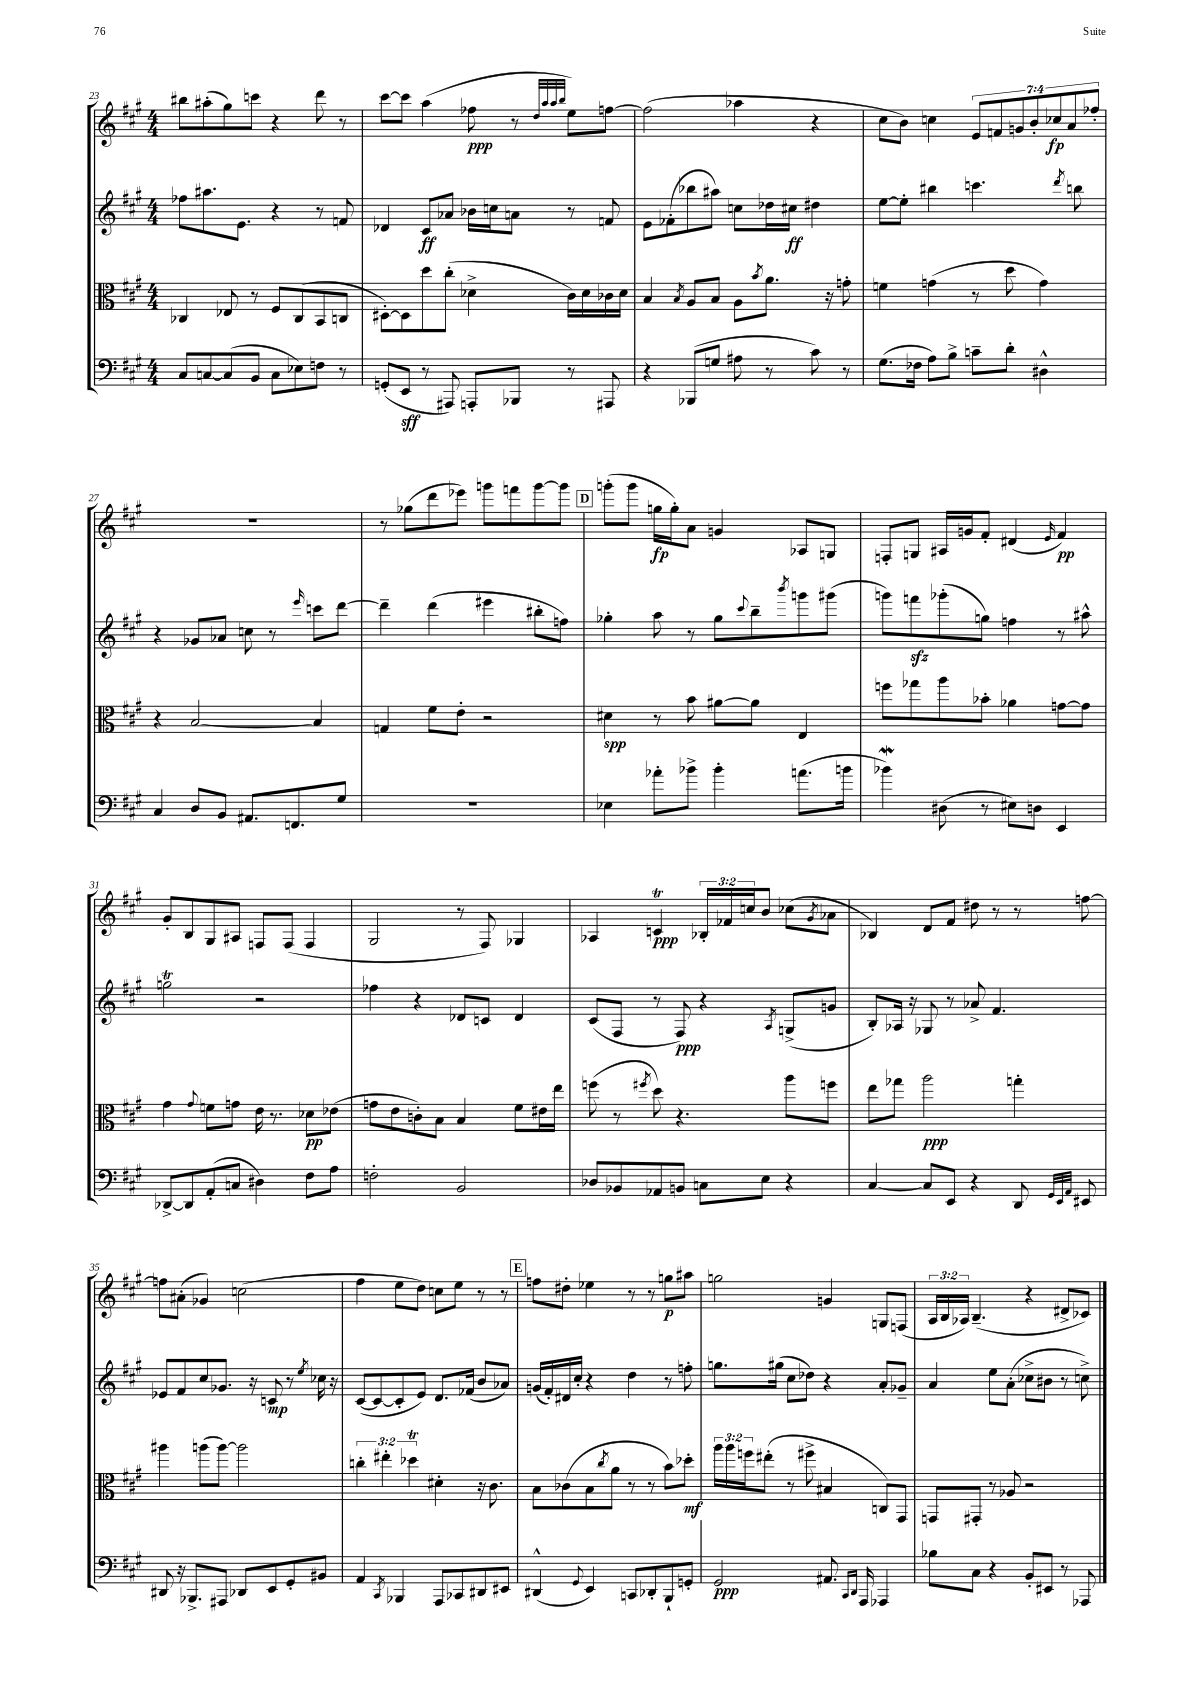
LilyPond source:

<<
\new StaffGroup <<
\new Staff = "s0" {
    \clef treble \key a \major \numericTimeSignature \time 4/4 \override Staff.TupletNumber.text = #tuplet-number::calc-fraction-text
    bis''8 ais''8-.( gis''8) c'''8 r4 d'''8 r8 |
    cis'''8~ cis'''8 a''4( fes''8\ppp r8 \grace { d''32 a''32 a''32 b''32 } e''8) f''8~ |
    f''2( aes''4 r4 |
    cis''8 b'8) c''4 \tuplet 7/4 { e'8 f'8 g'8 b'8-. ces''8\fp a'8 fes''8-. } |
    R1 |
    r8 ges''8( d'''8 ees'''8) g'''8 f'''8 g'''8~ g'''8 |
    \mark \markup { \box "D" } g'''8-.( g'''8 g''16\fp g''16-.) a'8 g'4 aes8 g8 |
    f8-. g8 ais16 g'16 fis'8-. dis'4( \grace { e'16 } fis'4\pp) |
    gis'8-. b8 gis8 ais8 f8 f8( f4 |
    gis2 r8 fis8) ges4 |
    aes4 c'4\trill\ppp \tuplet 3/2 { bes16-. fes'16 c''16 } b'8 ces''8( \acciaccatura { gis'8 } aes'8 |
    bes4) d'8 fis'8 dis''8 r8 r8 f''8~ |
    f''8 ais'8-.( ges'4) c''2( |
    fis''4 e''8 d''8) c''8 e''8 r8 r8 |
    \mark \markup { \box "E" } f''8 dis''8-. ees''4 r8 r8 g''8\p ais''8 |
    g''2 g'4 g8 f8( |
    \tuplet 3/2 { a16 b16 aes16) } b4.--( r4 dis'8-> ces'8) \bar "|." |
}
\new Staff = "s1" {
    \clef treble \key a \major \numericTimeSignature \time 4/4
    fes''8 ais''8. e'8. r4 r8 f'8 |
    des'4 cis'8\ff aes'8 bes'16 c''16 a'8 r8 f'8 |
    e'8 fes'8-.( bes''8 ais''8) c''8 des''16 cis''16\ff dis''4 |
    e''8~ e''8-. bis''4 c'''4. \acciaccatura { d'''8 } b''8 |
    r4 ges'8 aes'8 c''8 r8 \grace { e'''16 } c'''8 d'''8~ |
    d'''4-- d'''4( eis'''4 bis''8-. f''8) |
    \mark \markup { \box "D" } ges''4-. a''8 r8 ges''8 \appoggiatura { cis'''8 } b''8-- \acciaccatura { b'''8 } g'''8 gis'''8( |
    g'''8) f'''8\sfz ges'''8-.( g''8) f''4 r8 ais''8-^ |
    g''2\trill r2 |
    fes''4 r4 des'8 c'8 des'4 |
    cis'8( fis8 r8 fis8\ppp) r4 \acciaccatura { a8 } g8->( g'8 |
    b8-.) aes16 r16 ges8 r8 aes'8-> fis'4. |
    ees'8 fis'8 cis''8 ges'8. r16 c'8\mp r8 \acciaccatura { e''8 } ces''16 r16 |
    cis'8~( cis'8~ cis'8-. e'8) d'8. fes'16( b'8 aes'8) |
    \mark \markup { \box "E" } g'16( fis'16-.) dis'16 cis''16-. r4 d''4 r8 f''8-. |
    g''8. gis''16( cis''8 des''8) r4 a'8-. ges'8-- |
    a'4 e''8 a'8-.( ces''8-> bis'8 r8 c''8->) \bar "|." |
}
\new Staff = "s2" {
    \clef alto \key a \major \numericTimeSignature \time 4/4 \override Staff.TupletNumber.text = #tuplet-number::calc-fraction-text
    ces4 ees8 r8 fis8 ces8( b,8 c8 |
    dis8~-.) dis8 d''8 cis''8-.( des'4-> cis'16) des'16 ces'16 des'16 |
    b4 \acciaccatura { b8 } a8 b8 a8 \acciaccatura { b'8 } a'8. r16 g'8-. |
    f'4 g'4( r8 d''8 g'4) |
    r4 b2~ b4 |
    g4 fis'8 e'8-. r2 |
    \mark \markup { \box "D" } dis'4\spp r8 b'8 ais'8~ ais'8 e4 |
    f''8 ges''8 a''8 bes'8-. aes'4 g'8~ g'8 |
    gis'4 \appoggiatura { gis'8 } f'8 g'8 e'16 r8. des'8\pp ees'8( |
    g'8 e'8 c'8-.) b8 b4 fis'8 eis'16 e''16 |
    f''8( r8 \acciaccatura { fis''8 } d''8) r4. a''8 f''8 |
    e''8 ges''8 a''2\ppp g''4-. |
    ais''4 a''8( a''8~) a''2 |
    \tuplet 3/2 { c''4-. eis''4-. des''4\trill } dis'4-. r16 cis'8. |
    \mark \markup { \box "E" } b8 ces'8( b8 \acciaccatura { cis''8 } a'8 r8 r8 b'8) des''8-.\mf |
    \tuplet 3/2 { a''16 a''16 f''16 } eis''8-.( r8 fis''8-> bis4 c8) gis,8 |
    g,8 gis,8-. r8 aes8 r2 \bar "|." |
}
\new Staff = "s3" {
    \clef bass \key a \major \numericTimeSignature \time 4/4
    cis8 c8~ c8( b,8 c8 ees8) f8 r8 |
    g,8-.( e,8\sff r8 ais,,8) a,,8-. bes,,8 r8 ais,,8 |
    r4 bes,,8( g8 ais8 r8 cis'8) r8 |
    gis8.( fes16 a8) b8-> c'8-- d'8-. dis4-^ |
    cis4 d8 b,8 ais,8. f,8. gis8 |
    R1 |
    \mark \markup { \box "D" } ees4 aes'8-. bes'8-> bes'4-. a'8.( b'16 |
    bes'4\mordent) dis8( r8 eis8) d8 e,4 |
    des,8~-> des,8 a,8-.( c8 dis4) fis8 a8 |
    f2-. b,2 |
    des8 bes,8 aes,8 b,8 c8 e8 r4 |
    cis4~ cis8 e,8 r4 d,8 \grace { gis,32 e,32 a,32 } eis,8 |
    dis,8 r16 bes,,8.-> ais,,8 des,8 e,8 gis,8-. bis,8 |
    a,4 \acciaccatura { cis,8 } bes,,4 a,,8 ces,8 dis,8 eis,8 |
    \mark \markup { \box "E" } dis,4-^( \appoggiatura { gis,8 } e,4) c,8 des,8-. b,,8-! g,8-. |
    gis,2\ppp ais,8. \grace { cis,16 d,16 } a,,16 aes,,4 |
    bes8 cis8 r4 b,8-. eis,8 r8 aes,,8 \bar "|." |
}
>>
>>
\layout { \context { \Score currentBarNumber = #23 } }
